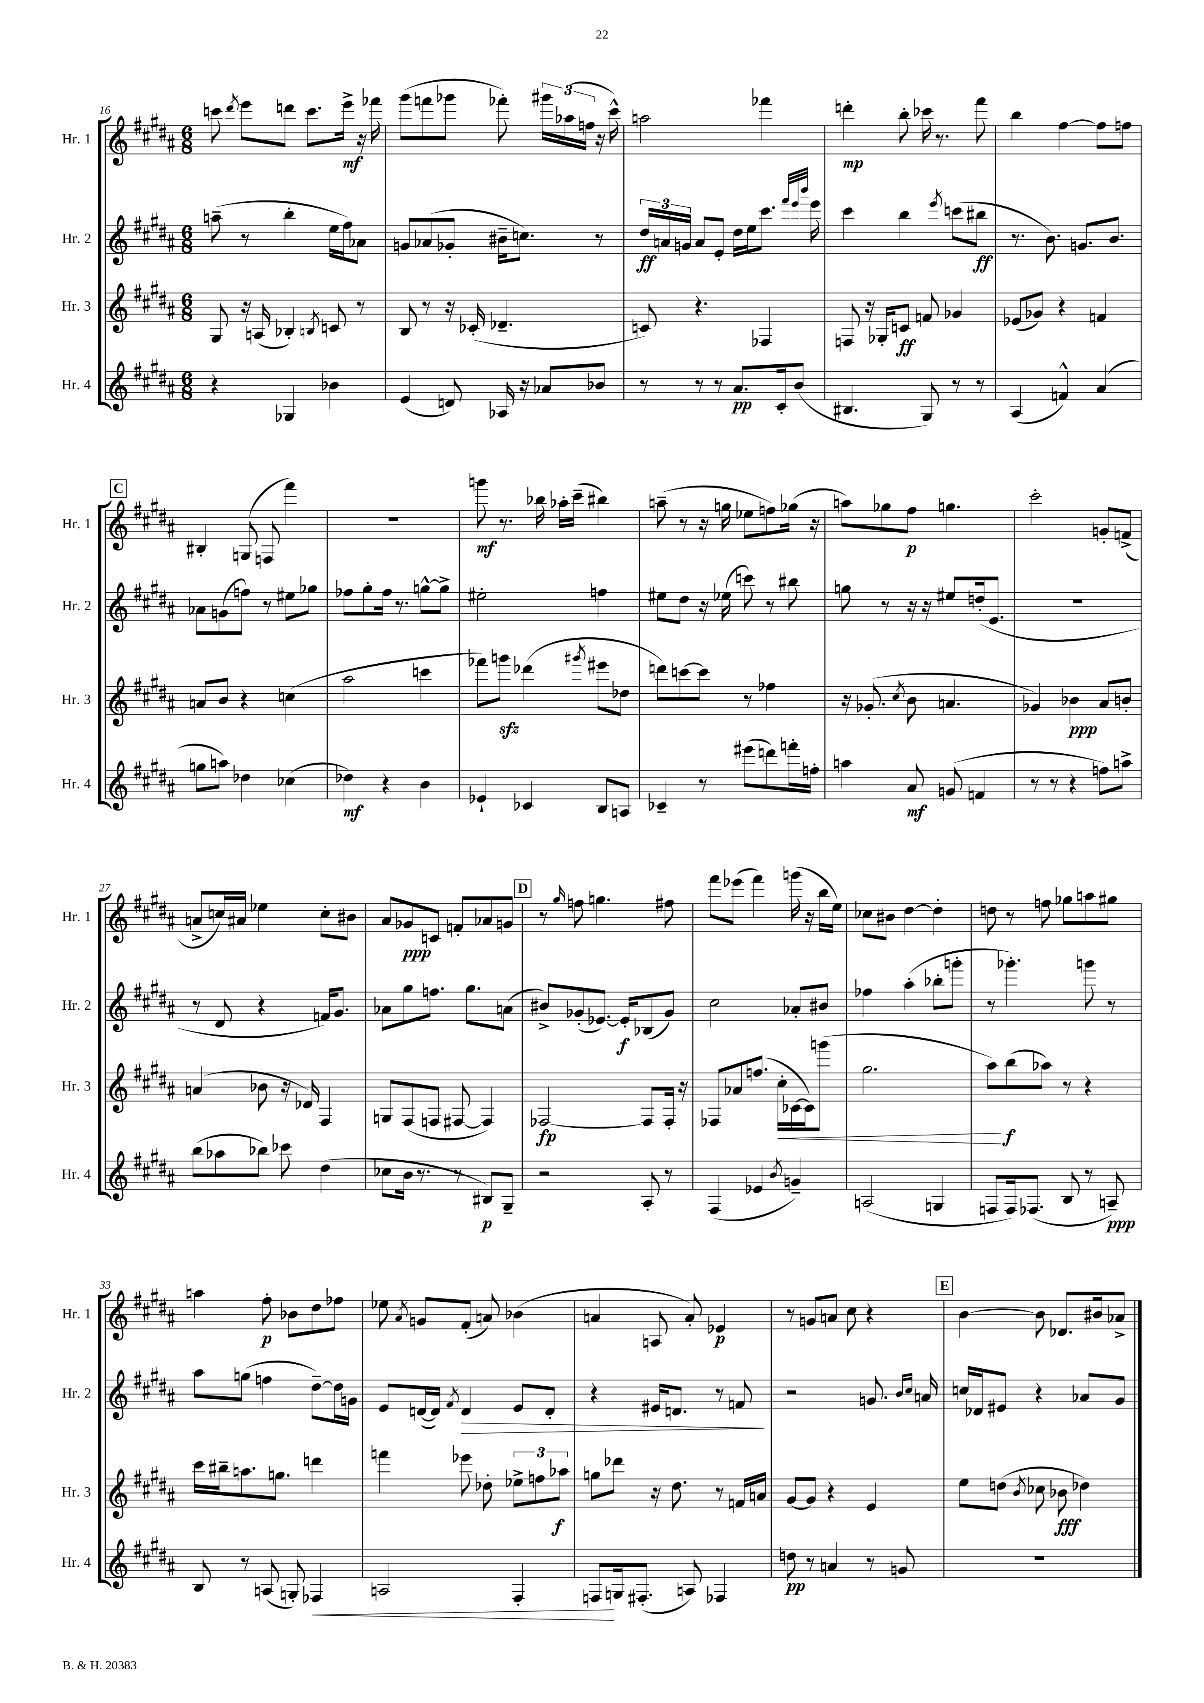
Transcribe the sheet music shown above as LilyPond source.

<<
\new StaffGroup <<
\new Staff = "s0" \with { instrumentName = "Hr. 1" shortInstrumentName = "Hr. 1" } {
    \clef treble \key b \major \numericTimeSignature \time 6/8
    \autoBeamOff c'''8 \acciaccatura { dis'''8 } e'''8[ d'''8] c'''8.[ e'''16]->\mf r16 fes'''16 |
    gis'''8[( f'''8 ges'''8] fes'''8-.) \tuplet 3/2 { gis'''16[ aes''16( f''16] } r16 cis'''16-^) |
    a''2 fes'''4 |
    d'''4-.\mp b''8-. ces'''16 r8. fis'''8 |
    b''4 fis''4~ fis''8[ f''8] |
    \mark \markup { \box "C" } bis4-. g8( f8 fis'''4) |
    R2. |
    g'''8\mf r8. bes''16 aes''16[-. cis'''16]--( bis''4) |
    a''8--( r8 r16 g''16 ees''8[ f''8) ges''16]( r16 |
    a''8[) ges''8 fis''8]\p g''4. |
    cis'''2-. g'8[-. f'8]->( |
    a'8[-> c''16) ais'16] ees''4 c''8[-. bis'8] |
    ais'8[ ges'8\ppp c'8] f'8[-. aes'8 g'8] |
    \mark \markup { \box "D" } r8 \grace { gis''16 } f''8 g''4. fis''8 |
    fis'''8[ ees'''8]( fis'''4) g'''16( r16 b''16[ e''16]) |
    ces''8[ bis'8] dis''4~ dis''4-. |
    d''8 r8 f''8 ges''8[ a''8 gis''8] |
    a''4 fis''8-.\p bes'8[ dis''8 fes''8] |
    ees''8 \acciaccatura { ais'8 } g'8[ fis'8]-.( a'8) bes'4( |
    a'4 a8 a'8-.) ees'4\p |
    r8 g'8[ a'8] cis''8 r4 |
    \mark \markup { \box "E" } b'4~ b'8 des'8.[ bis'16 aes'8]-> \bar "|." |
}
\new Staff = "s1" \with { instrumentName = "Hr. 2" shortInstrumentName = "Hr. 2" } {
    \clef treble \key b \major \numericTimeSignature \time 6/8
    \autoBeamOff a''8--( r8 b''4-. e''16[ fis''16) aes'8] |
    g'8[ aes'8( ges'8]-. bis'16[-- c''8.]) r8 |
    \tuplet 3/2 { dis''16[\ff a'16 g'16] } a'8[ e'8]-. dis''16[ e''16 cis'''8.] \grace { fis'''32[ e'''32 b'''32] } e'''16 |
    cis'''4 b''4 \acciaccatura { e'''8 } c'''8[( bis''8]\ff |
    r8. b'8.) g'8.[ b'8.] |
    \mark \markup { \box "C" } aes'8[ g'8( f''8]) r8 eis''8[ ges''8] |
    fes''8[ gis''8-. fes''16] r8. g''8[~-^ g''8]-> |
    eis''2-. f''4 |
    eis''8[ dis''8] r16 ees''16( c'''8) r8 bis''8 |
    g''8 r8 r16 r16 eis''8[ d''16-.( e'8.] |
    R2. |
    r8 dis'8 r4 f'16[) gis'8.] |
    aes'8[ gis''8 f''8.] gis''8.[ a'8]( |
    \mark \markup { \box "D" } bis'8[->) ges'8-.( ees'8.]~) ees'16[-.\f bes8( ges'8]) |
    cis''2 aes'8[-. bis'8] |
    fes''4 ais''4-.( bes''8[-. g'''8]-. |
    r8 ges'''4.-.) g'''8 r8 |
    ais''8[ g''8]( f''4 dis''8[~--) dis''16 g'16] |
    e'8[ d'16~( d'16]) \acciaccatura { fis'8 } d'4\> e'8[ d'8]-. |
    r4 eis'16[ d'8.] r8 f'8\! |
    r2 g'8. \grace { b'16[ cis''16] } a'16 |
    \mark \markup { \box "E" } c''16[ des'16 eis'8] r4 aes'8[ gis'8] \bar "|." |
}
\new Staff = "s2" \with { instrumentName = "Hr. 3" shortInstrumentName = "Hr. 3" } {
    \clef treble \key b \major \numericTimeSignature \time 6/8
    \autoBeamOff gis8 r16 a16( bes4-.) \acciaccatura { b8 } c'8 r8 |
    b8 r8 r16 ces'16-.( des'4.-- |
    c'8) r4. fes4 |
    f8 r16 ges16[-. c'8]\ff f'8 ges'4 |
    ees'8[( ges'8]) r4 f'4 |
    \mark \markup { \box "C" } a'8[ b'8] r4 c''4( |
    ais''2 c'''4 |
    fes'''8[) g'''8]\sfz des'''4( \acciaccatura { gis'''8 } eis'''8[ des''8] |
    d'''8[) c'''8~ c'''8] r8 fes''4 |
    r16 ges'8.-.( \acciaccatura { cis''8 } b'8 a'4. |
    ges'4) bes'4\ppp ais'8[ b'8]-. |
    a'4( bes'8 r16 des'16) fis4 |
    g8[ fis8( f8] fis8~ fis4) |
    \mark \markup { \box "D" } fes2~\fp fes8[ fes16]-. r16 |
    fes8[ aes'8 f''8.]( cis''16[-.\< ces'16~ ces'16) g'''8]( |
    gis''2. |
    ais''8[\!) b''8\f( aes''8]) r8 r4 |
    cis'''16[ bis''16-- a''8. g''8.] d'''4 |
    f'''4 ees'''8 des''8-. \tuplet 3/2 { ees''8[-> f''8 aes''8]\f } |
    g''8[ des'''8] r16 dis''8. r8 f'16[ a'16] |
    gis'8[~ gis'8] r4 e'4 |
    \mark \markup { \box "E" } e''8[ d''8]( \acciaccatura { b'8 } ces''8 bes'8\fff des''4) \bar "|." |
}
\new Staff = "s3" \with { instrumentName = "Hr. 4" shortInstrumentName = "Hr. 4" } {
    \clef treble \key b \major \numericTimeSignature \time 6/8
    \autoBeamOff r4 ges4 bes'4 |
    e'4( d'8) aes16 r16 aes'8[ bes'8] |
    r8 r8 r8 ais'8.[\pp cis'16-. b'8]( |
    bis4. gis8) r8 r8 |
    ais4( f'4-^) ais'4( |
    \mark \markup { \box "C" } g''8[ a''8]) des''4 ces''4( |
    des''4\mf) r4 b'4 |
    ees'4-! ces'4 b8[ a8] |
    ces'4-- r8 eis'''8[( d'''8) f'''16-. f''16]-. |
    a''4 ais'8\mf g'8( f'4 |
    r8 r8 r4 f''8[) a''8]-> |
    b''8[( aes''8 bes''8]) ces'''8 dis''4( |
    ces''8[ b'16] r8. r8 bis8[\p) gis8]-- |
    \mark \markup { \box "D" } r2 ais8-. r8 |
    fis4( ees'4 \acciaccatura { b'8 } g'4--) |
    a2( g4 |
    f8[ f16) fes8.]( b8 r8 a8--\ppp) |
    b8 r8 a8( g8-.) fes4\< |
    a2 fis4-. |
    f8[\! g16 fis8.]-.( a8) fes4 |
    d''8\pp r8 a'4 r8 g'8 |
    \mark \markup { \box "E" } R2. \bar "|." |
}
>>
>>
\layout { \context { \Score currentBarNumber = #16 } }
